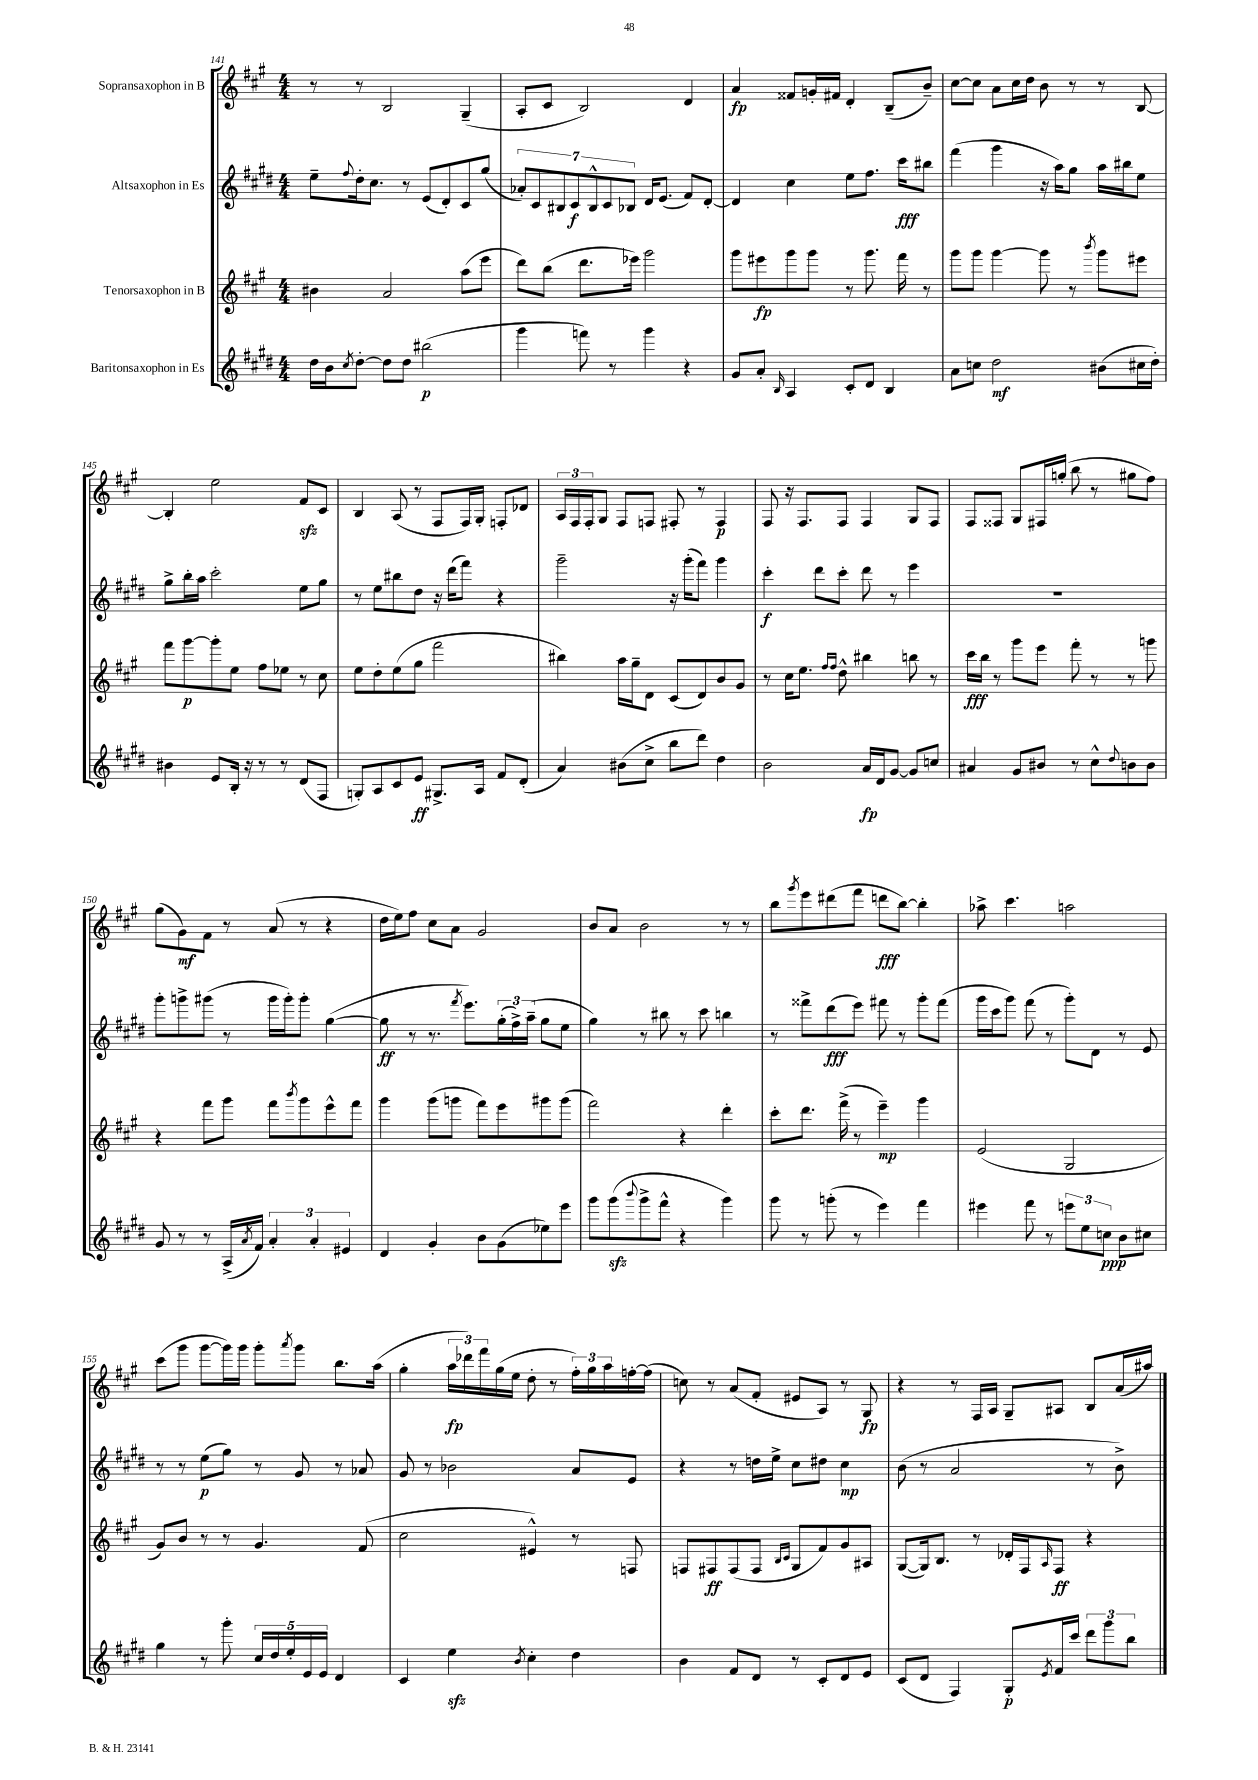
<<
\new StaffGroup <<
\new Staff = "s0" \with { instrumentName = "Sopransaxophon in B" } {
    \clef treble \key a \major \numericTimeSignature \time 4/4
    r8 r8 b2 gis4--( |
    a8-. cis'8 b2) d'4 |
    a'4\fp fisis'8 g'16-. fis'16 d'4-. b8--( b'8--) |
    cis''8~ cis''8 a'8 cis''16 d''16 b'8 r8 r8 b8~ |
    b4-. e''2 fis'8\sfz cis'8 |
    b4 a8( r8 fis8 fis16) gis16-. f8-. des'8 |
    \tuplet 3/2 { a16 fis16 fis16-. } gis8 fis8 f8 fis8-. r8 fis4\p |
    fis8 r16 fis8. fis8 fis4 gis8 fis8 |
    fis8 fisis8 gis8 fis16 g''16-.( b''8 r8 gis''8 fis''8) |
    gis''8( gis'8\mf) fis'8 r8 a'8( r8 r4 |
    d''16 e''16) fis''8 cis''8 a'8 gis'2 |
    b'8 a'8 b'2 r8 r8 |
    b''8 \acciaccatura { gis'''8 } e'''8 dis'''8( fis'''8 d'''8\fff b''8~) b''4-. |
    aes''8-> cis'''4. a''2 |
    cis'''8( gis'''8 gis'''8~ gis'''16) gis'''16 gis'''8-. \acciaccatura { a'''8 } gis'''8 b''8. a''16( |
    gis''4-. \tuplet 3/2 { a''16\fp des'''16) fis'''16 } gis''16( e''16 d''8-. r8 \tuplet 3/2 { fis''16-.) gis''16 a''16 } f''16~-. f''16( |
    c''8) r8 a'8( fis'8-. eis'8 a8) r8 gis8\fp |
    r4 r8 fis16 a16 gis8-- ais8 b8 a'16( ais''16) \bar "|." |
}
\new Staff = "s1" \with { instrumentName = "Altsaxophon in Es" } {
    \clef treble \key e \major \numericTimeSignature \time 4/4
    e''8-- \appoggiatura { fis''8 } dis''16-. cis''8. r8 e'8( dis'8-.) cis'8 gis''8( |
    \tuplet 7/4 { aes'8-.) cis'8 bis8 cis'8\f bis8-^ cis'8 bes8 } dis'16 e'8.( fis'8) dis'8~-. |
    dis'4 cis''4 e''8 fis''8. cis'''16\fff bis''8 |
    fis'''4( gis'''4 r16 a''16) gis''8 a''16 bis''16 e''8 |
    gis''8-> b''16-. a''16 cis'''2-. e''8 gis''8 |
    r8 e''8 bis''8 dis''8 r16 dis'''16( fis'''8) r4 |
    gis'''2-- r16 gis'''16-.( fis'''8) gis'''4 |
    cis'''4-.\f dis'''8 cis'''8-. dis'''8 r8 e'''4 |
    R1 |
    gis'''8-. g'''8-> gis'''8( r8 gis'''16 gis'''16-.) gis'''8-. gis''4~( |
    gis''8\ff r8 r8. \acciaccatura { fis'''8 } e'''8.) \tuplet 3/2 { gis''16-.( fis''16->) a''16--( } gis''8 e''8 |
    gis''4) r8 bis''8 r8 cis'''8 b''4 |
    r8 fisis'''8-> dis'''8\fff( e'''8) fis'''8 r8 gis'''8-. fis'''8( |
    gis'''16 cis'''16 gis'''8) fis'''8( r8 gis'''8-.) dis'8 r8 e'8 |
    r8 r8 e''8\p( gis''8) r8 gis'8 r8 aes'8 |
    gis'8 r8 bes'2 a'8 e'8 |
    r4 r8 d''16 e''16-> cis''8 dis''8 cis''4\mp |
    b'8( r8 a'2 r8 b'8->) \bar "|." |
}
\new Staff = "s2" \with { instrumentName = "Tenorsaxophon in B" } {
    \clef treble \key a \major \numericTimeSignature \time 4/4
    bis'4 a'2 a''8( e'''8 |
    d'''8) b''8( d'''8. ees'''16) gis'''2 |
    gis'''8 eis'''8\fp gis'''8 gis'''8 r8 gis'''8. fis'''16 r8 |
    gis'''8 gis'''8 gis'''4~ gis'''8 r8 \acciaccatura { b'''8 } gis'''8 eis'''8 |
    fis'''8 gis'''8~\p gis'''8-. e''8 fis''8 ees''8 r8 cis''8 |
    e''8 d''8-. e''8( gis''8 fis'''2 |
    bis''4) a''16 gis''16-- d'8 cis'8( d'8) b'8 gis'8 |
    r8 cis''16 e''8. \grace { fis''16 fis''16 } d''8-^ bis''4 b''8 r8 |
    cis'''16\fff b''16 r8 gis'''8 e'''8 fis'''8-. r8 r8 g'''8 |
    r4 fis'''8 gis'''8 fis'''8 \acciaccatura { b'''8 } gis'''8 e'''8-^ fis'''8 |
    gis'''4 gis'''8( g'''8 fis'''8) e'''8 gis'''8 gis'''8( |
    fis'''2) r4 d'''4-. |
    cis'''8-. d'''8. fis'''16->( r8 e'''4--\mp) gis'''4 |
    e'2( gis2 |
    gis'8) b'8 r8 r8 gis'4. fis'8( |
    cis''2 eis'4-^) r8 f8 |
    f8 fis8\ff fis8( fis8 \grace { b16 cis'16 } gis8 fis'8) gis'8 ais8 |
    gis8~( gis16) b8. r8 des'16-. fis16 \grace { a16 } fis8\ff r4 \bar "|." |
}
\new Staff = "s3" \with { instrumentName = "Baritonsaxophon in Es" } {
    \clef treble \key e \major \numericTimeSignature \time 4/4
    dis''16 b'16 \acciaccatura { cis''8 } dis''8~-. dis''8 dis''8 bis''2\p( |
    gis'''4 f'''8) r8 gis'''4 r4 |
    gis'8 a'8-. \grace { b16 } a4 cis'8-. dis'8 b4 |
    a'8 c''8 dis''2\mf bis'8( cis''16 dis''16-.) |
    bis'4 e'8 b16-. r16 r8 r8 dis'8( fis8 |
    g8-.) a8 cis'8 e'8\ff gis8.-> a16 fis'8 dis'8-.( |
    a'4) bis'8( cis''8-> b''8 dis'''8) dis''4 |
    b'2 a'16\fp dis'16 gis'8~ gis'8 c''8 |
    ais'4 gis'8 bis'8 r8 cis''8-^ \appoggiatura { dis''8 } b'8 b'8 |
    gis'8 r8 r8 a16->( \acciaccatura { a'8 } fis'16) \tuplet 3/2 { a'4-. a'4-. eis'4 } |
    dis'4 gis'4-. b'8 gis'8( ees''8) e'''8 |
    gis'''8 gis'''8\sfz( \appoggiatura { b'''8 } gis'''8-> fis'''8-^ r4 gis'''4) |
    gis'''8 r8 g'''8-.( r8 e'''4) fis'''4 |
    eis'''4 fis'''8 r8 \tuplet 3/2 { e'''8 e''8 c''8\ppp } b'8 cis''8 |
    gis''4 r8 gis'''8-. \tuplet 5/4 { cis''16 dis''16 e''16-. e'16 e'16 } dis'4 |
    cis'4 e''4\sfz \acciaccatura { b'8 } cis''4-. dis''4 |
    b'4 fis'8 dis'8 r8 cis'8-. dis'8 e'8 |
    cis'8( dis'8 fis4) gis8-.\p \acciaccatura { e'8 } fis'16 cis'''16 \tuplet 3/2 { dis'''8 gis'''8 b''8 } \bar "|." |
}
>>
>>
\layout { \context { \Score currentBarNumber = #141 } }
